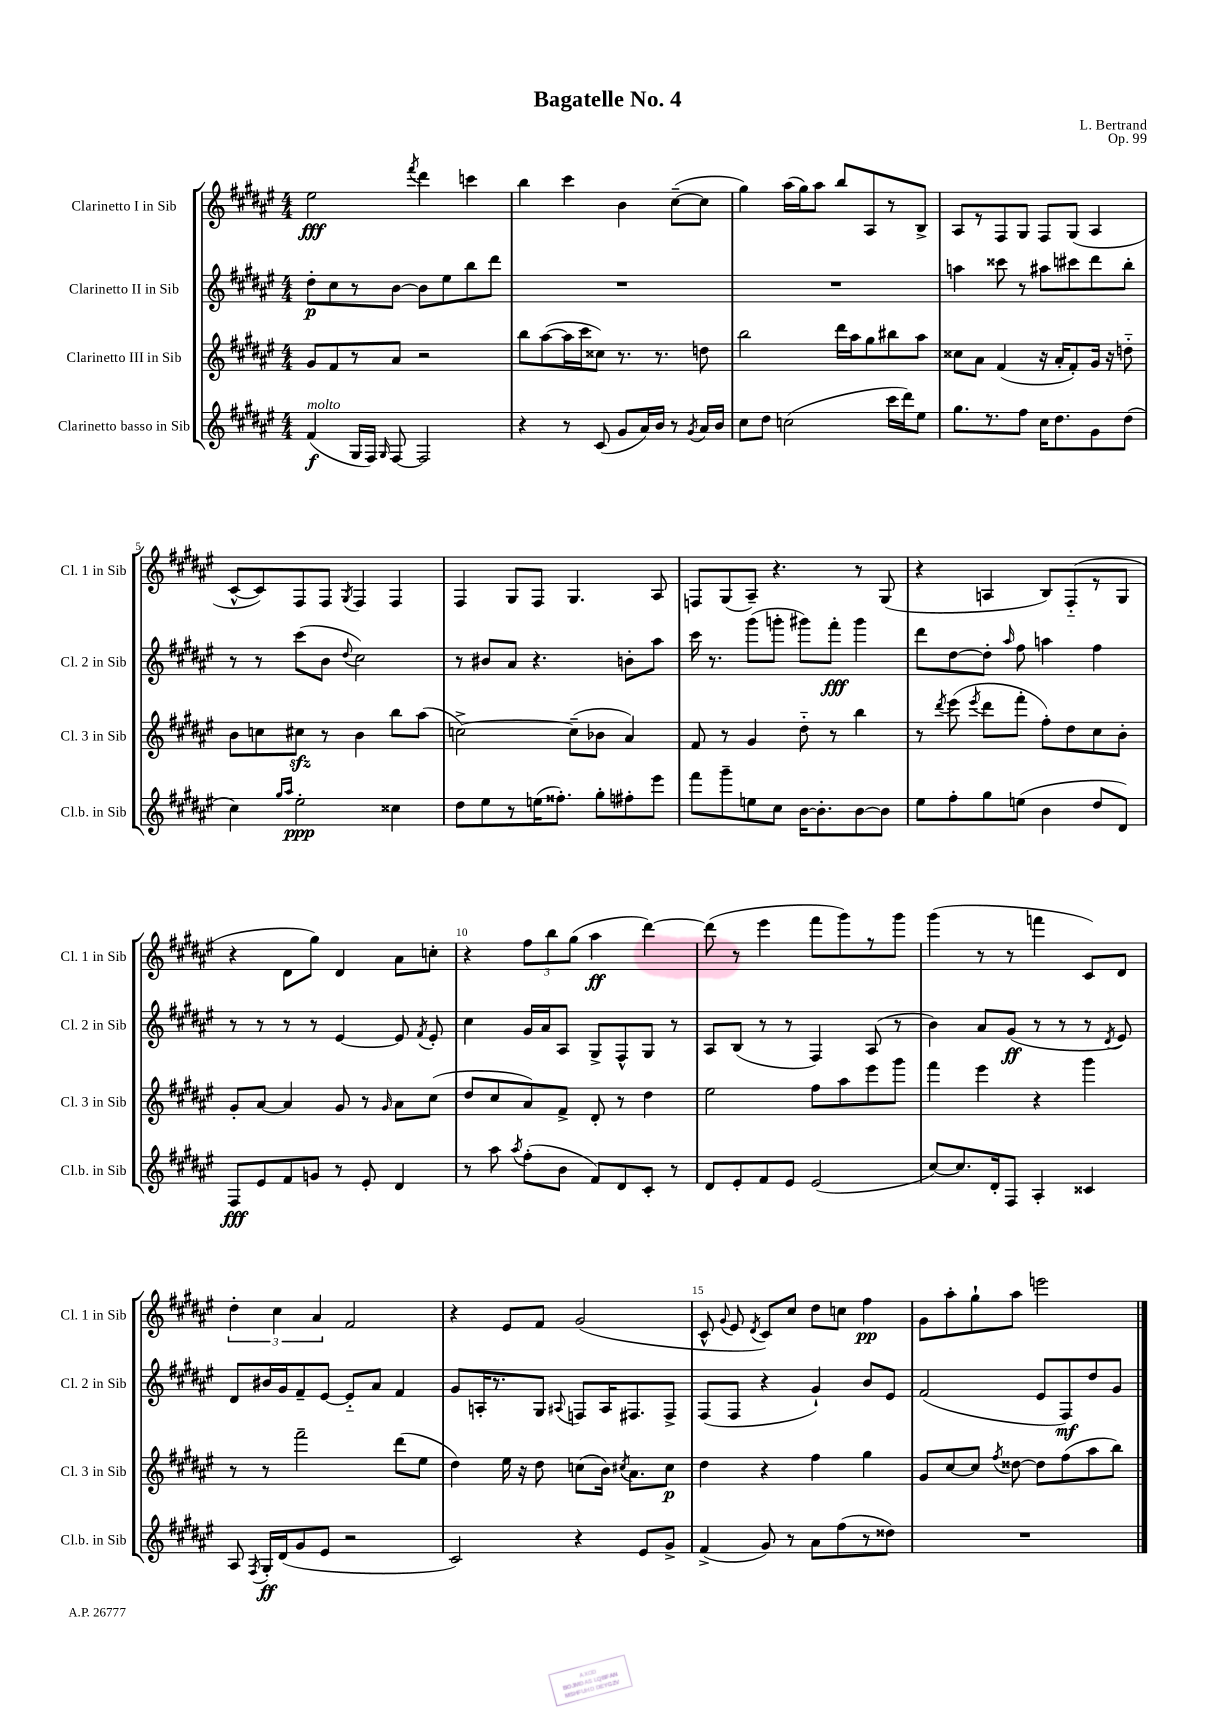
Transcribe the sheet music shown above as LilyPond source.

\header { title = "Bagatelle No. 4" composer = "L. Bertrand" opus = "Op. 99" }
<<
\new StaffGroup <<
\new Staff = "s0" \with { instrumentName = "Clarinetto I in Sib" shortInstrumentName = "Cl. 1 in Sib" } {
    \clef treble \key fis \major \numericTimeSignature \time 4/4
    \autoBeamOff eis''2\fff \acciaccatura { fis'''8 } dis'''4 c'''4 |
    b''4 cis'''4 b'4 cis''8[~--( cis''8] |
    gis''4) ais''16[( gis''16) ais''8] b''8[ ais8 r8 b8]-> |
    ais8[ r8 fis8 gis8] fis8[ gis8]( ais4 |
    cis'8[~-^ cis'8) fis8 fis8] \acciaccatura { gis8 } fis4 fis4 |
    fis4 gis8[ fis8] gis4. ais8 |
    f8[ gis8( ais8]--) r4. r8 gis8( |
    r4 a4 b8[) fis8-_( r8 gis8] |
    r4 dis'8[ gis''8]) dis'4 ais'8[ c''8]-. |
    r4 \tuplet 3/2 { fis''8[ b''8 gis''8]( } ais''4\ff dis'''4~) |
    dis'''8( r8 eis'''4 fis'''8[ gis'''8) r8 gis'''8] |
    gis'''4( r8 r8 f'''4 cis'8[) dis'8] |
    \tuplet 3/2 { dis''4-. cis''4 ais'4 } fis'2 |
    r4 eis'8[ fis'8] gis'2( |
    cis'8-^ \appoggiatura { gis'8 } eis'8 \acciaccatura { dis'8 } cis'8[) cis''8] dis''8[ c''8] fis''4\pp |
    gis'8[ ais''8-. gis''8-! ais''8] e'''2 \bar "|." |
}
\new Staff = "s1" \with { instrumentName = "Clarinetto II in Sib" shortInstrumentName = "Cl. 2 in Sib" } {
    \clef treble \key fis \major \numericTimeSignature \time 4/4
    \autoBeamOff dis''8[-.\p cis''8 r8 b'8]~ b'8[ eis''8 b''8 dis'''8] |
    R1 |
    R1 |
    a''4 cisis'''8 r8 ais''8[ cis'''8 dis'''8 b''8]-. |
    r8 r8 cis'''8[( b'8] \appoggiatura { dis''8 } cis''2) |
    r8 bis'8[ ais'8] r4. b'8[-. ais''8] |
    cis'''16 r8. gis'''8[( g'''8]-. gis'''8[) fis'''8]-.\fff gis'''4 |
    dis'''8[ dis''8~ dis''8]-. \grace { ais''16 } fis''8 a''4 fis''4 |
    r8 r8 r8 r8 eis'4~ eis'8 \acciaccatura { fis'8 } eis'8-. |
    cis''4 gis'16[ ais'16 ais8] gis8[-> fis8-^ gis8] r8 |
    ais8[ b8]( r8 r8 fis4) ais8( r8 |
    b'4) ais'8[ gis'8]\ff( r8 r8 r8 \acciaccatura { dis'8 } eis'8) |
    dis'8[ bis'16 gis'16 fis'8-- eis'8]~ eis'8[-_ ais'8] fis'4 |
    gis'8[ a16-. r8. gis8] \appoggiatura { ais8 } f8[ ais16 fis8. fis8]-> |
    fis8[( fis8] r4 gis'4-!) b'8[ eis'8] |
    fis'2( eis'8[ fis8\mf) dis''8 gis'8] \bar "|." |
}
\new Staff = "s2" \with { instrumentName = "Clarinetto III in Sib" shortInstrumentName = "Cl. 3 in Sib" } {
    \clef treble \key fis \major \numericTimeSignature \time 4/4
    \autoBeamOff gis'8[ fis'8 r8 ais'8] r2 |
    b''8[ ais''8~( ais''16 cis'''16 cisis''8]) r8. r8. d''8 |
    b''2 dis'''16[ ais''16 gis''8 bis''8 ais''8] |
    cisis''8[ ais'8] fis'4( r16 ais'16[-. fis'8-.) gis'16] r16 d''8-_ |
    b'8[ c''8 cis''8]\sfz r8 b'4 b''8[ ais''8]( |
    c''2~->) c''8[--( bes'8] ais'4) |
    fis'8 r8 gis'4 dis''8-_ r8 b''4 |
    r8 \acciaccatura { dis'''8 } eis'''8( \acciaccatura { eis'''8 } dis'''8[ fis'''8]-. fis''8[-.) dis''8 cis''8 b'8]-. |
    gis'8[-. ais'8]~ ais'4 gis'8 r8 \grace { gis'16 } ais'8[ cis''8]( |
    dis''8[ cis''8 ais'8) fis'8]-> dis'8-. r8 dis''4 |
    eis''2 fis''8[ ais''8 eis'''8 gis'''8] |
    fis'''4 eis'''4 r4 gis'''4 |
    r8 r8 fis'''2-- dis'''8[( eis''8] |
    dis''4) eis''16 r16 dis''8 c''8[( b'16]) \acciaccatura { cis''8 } ais'8.[ cis''8]\p |
    dis''4 r4 fis''4 gis''4 |
    gis'8[ cis''8~ cis''8] \acciaccatura { fis''8 } disis''8~ disis''8[ fis''8( ais''8 b''8]) \bar "|." |
}
\new Staff = "s3" \with { instrumentName = "Clarinetto basso in Sib" shortInstrumentName = "Cl.b. in Sib" } {
    \clef treble \key fis \major \numericTimeSignature \time 4/4
    \autoBeamOff fis'4\f^\markup { \italic "molto" }( gis16[ fis16]) \grace { gis16 } fis8~ fis2 |
    r4 r8 cis'8( gis'8[ ais'16) b'16] r8 \acciaccatura { gis'8 } ais'16[ b'16] |
    cis''8[ dis''8] c''2( cis'''16[ dis'''16) eis''8] |
    gis''8.[ r8. fis''8] cis''16[ dis''8. gis'8 dis''8]( |
    cis''4) \grace { gis''16[ ais''16] } eis''2-.\ppp cisis''4 |
    dis''8[ eis''8 r8 e''16( fisis''8.]-.) gis''8[-. fis''8-. eis'''8] |
    fis'''8[ gis'''8-- e''8 cis''8] b'16[~ b'8.-. b'8~ b'8] |
    eis''8[ fis''8-. gis''8 e''8]( b'4 dis''8[ dis'8]) |
    fis8[\fff eis'8 fis'8 g'8] r8 eis'8-. dis'4 |
    r8 ais''8 \acciaccatura { ais''8 } fis''8[-.( b'8] fis'8[) dis'8 cis'8]-. r8 |
    dis'8[ eis'8-. fis'8 eis'8] eis'2( |
    cis''8[~) cis''8. dis'16-. fis8] ais4-. cisis'4 |
    ais8 \acciaccatura { fis8 } gis16[-.\ff dis'16( gis'8 eis'8] r2 |
    cis'2) r4 eis'8[ gis'8]-> |
    fis'4->( gis'8) r8 ais'8[ fis''8( r8 disis''8]) |
    R1 \bar "|." |
}
>>
>>
\layout { \context { \Score \override BarNumber.break-visibility = ##(#f #t #t) barNumberVisibility = #(every-nth-bar-number-visible 5) } }
